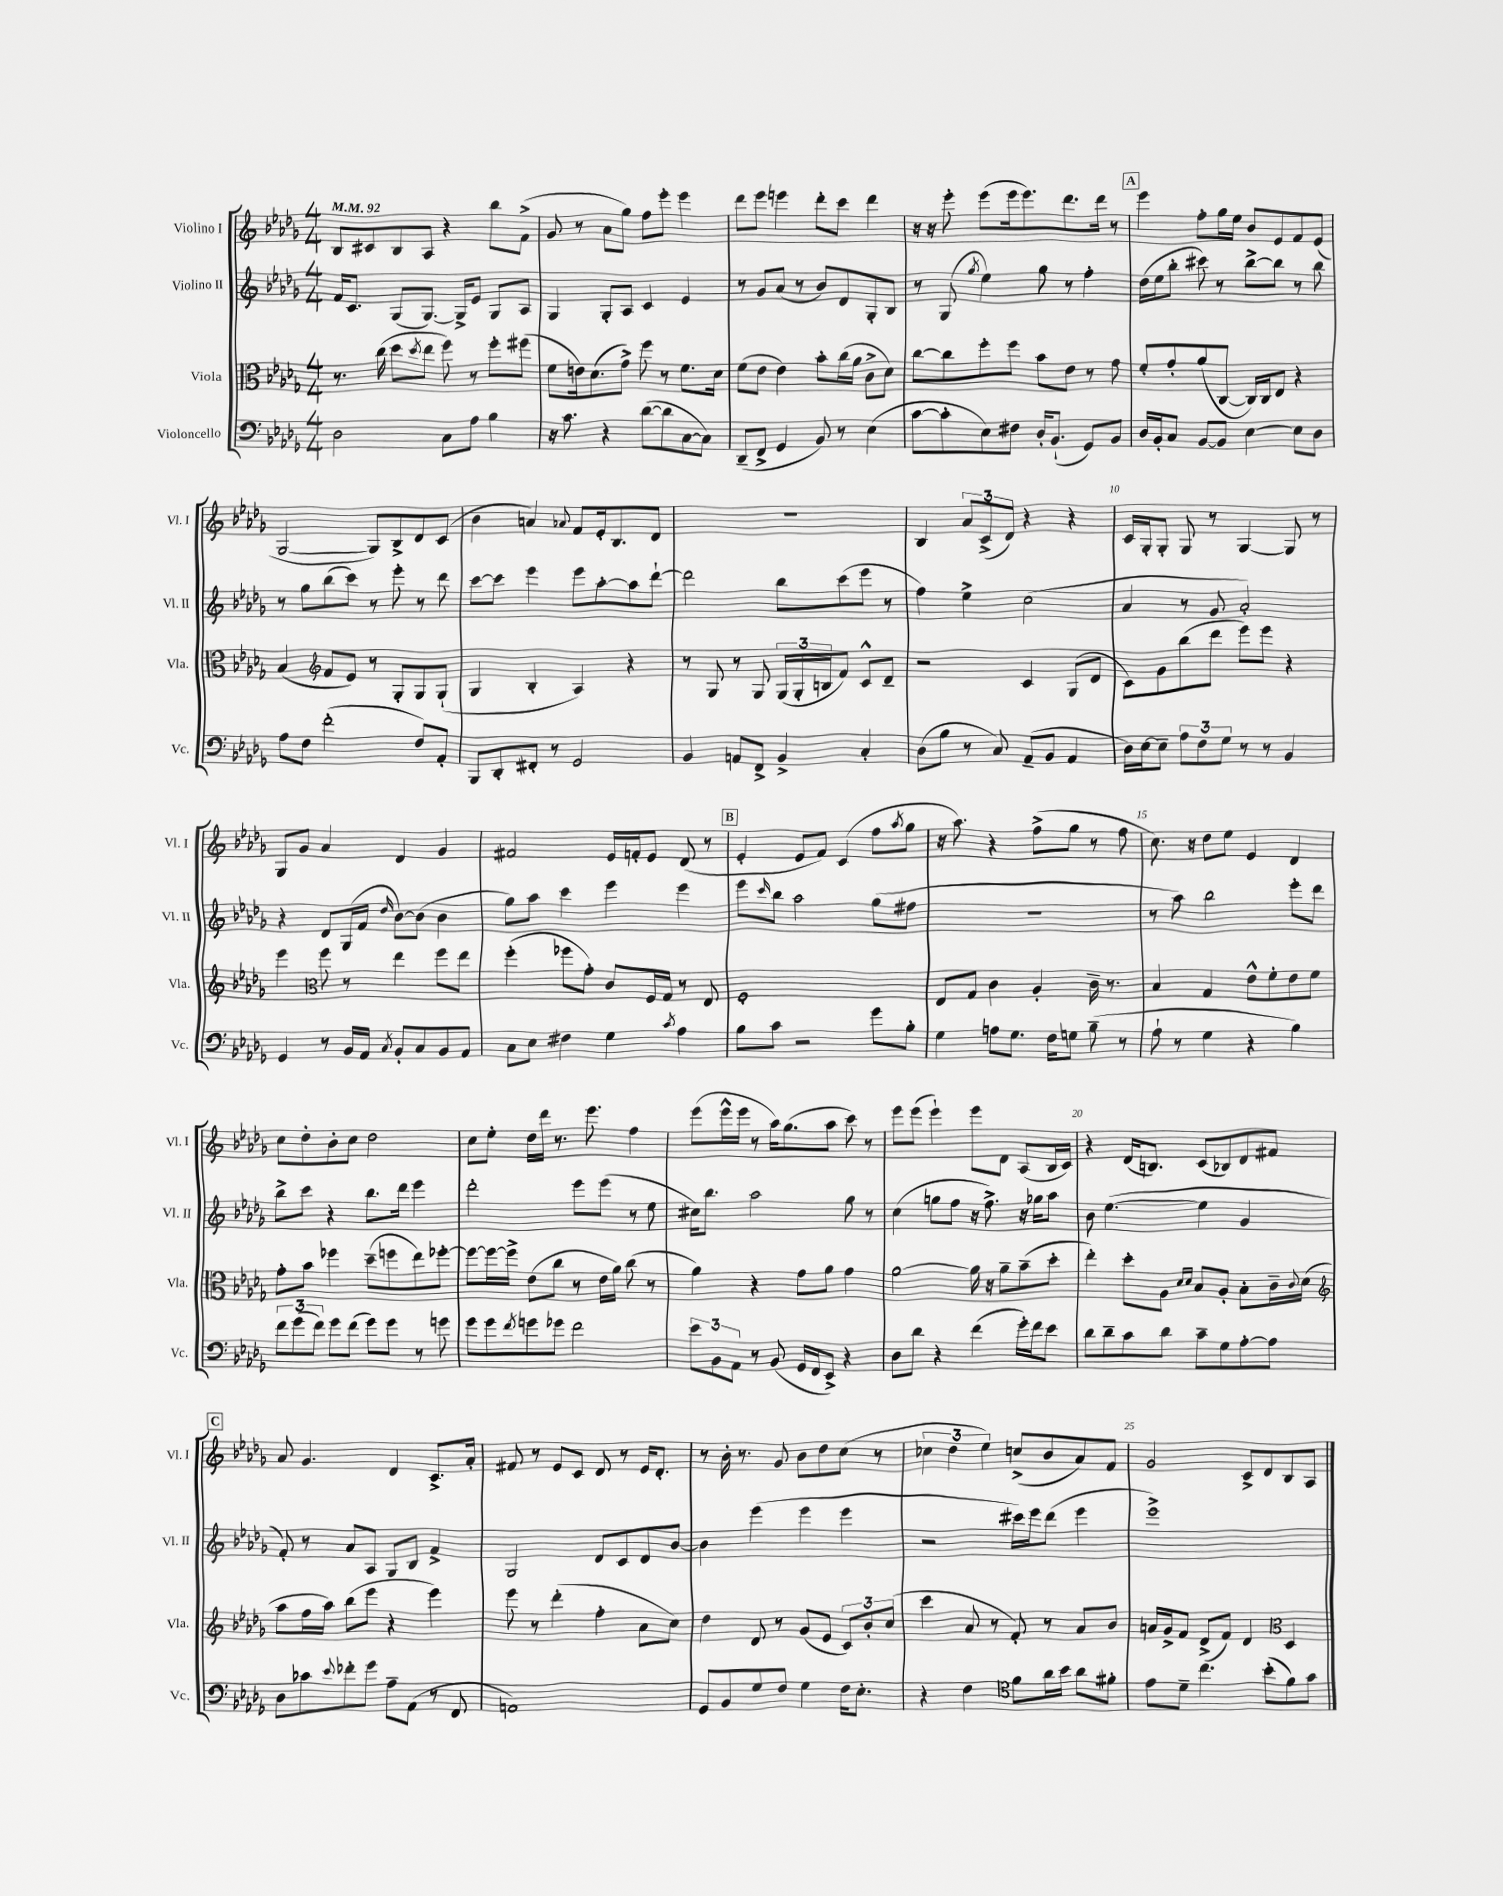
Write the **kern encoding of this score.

**kern	**kern	**kern	**kern
*staff4	*staff3	*staff2	*staff1
*clefF4	*clefC3	*clefG2	*clefG2
*k[b-e-a-d-g-]	*k[b-e-a-d-g-]	*k[b-e-a-d-g-]	*k[b-e-a-d-g-]
*M4/4	*M4/4	*M4/4	*M4/4
*MM92	*MM92	*MM92	*MM92
2D-\	8.r	16f/LK	8B-/L
.	.	8.c/J	.
.	.	.	8c#/
.	(16cc\	.	.
.	8dd-\L	(8G-/L	8B-/
.	8qdd-/	.	.
.	8ee-\J	[8.G-/J)	8A-/J
8C\L	8ff\)	.	4r
.	.	16G-^/]LK	.
8A-\J	8r	8e-/J	.
4B-\	8ff'\L	8G-/L	8bb-\L
.	(8ff#\J	8A-/J	(8f^\J
=	=	=	=
16r	8f\L	4G-/	8g-/
8.c\	.	.	.
.	16e\k)	.	8r
.	(8.d-\	.	.
4r	.	8G-'/L	8a-\L
.	8g-^\J)	8A-/J	8gg-\J)
([8d-\L	8ff\	4c/	8ff\L
8d-\]	8r	.	8eee-'\J
[8C\	8.f\L	4e-/	4eee-\
8C\]J)	.	.	.
.	16d-\Jk	.	.
=	=	=	=
(8DD-~/L	(8f\L	8r	8ddd-\L
8FF^/J	8e-\J	8g-/L	8eee-\J
4GG-/	4e-\)	(8a-/J	4eee\
.	.	8r	.
8BB-/)	8b-'\L	8b-/L)	8ddd-'\L
8r	(16cc\L	8d-/	8ccc\J
.	16a-\JJ	.	.
(4E-\	8c^\L	8G-'/	4ddd-\
.	8d-\J)	8B-/J	.
=	=	=	=
[8c\L	[8cc\L	8r	16r
.	.	.	16r
8c'\]	8cc\]	(8G-/	8eee-'\
.	.	8qgg-/	.
8E-\)	8ff'\	4ee-\)	(8eee-\L
8F#\J	8ff\J	.	16eee-\k
.	.	.	8.eee-\)
16D-'/LK	8b-\L	8gg-\	.
(8.BB-`/J	.	.	.
.	8e-\J	8r	8.ddd-\
8GG-/L)	8r	4ff'\	.
.	.	.	16ddd-\Jk
8BB-/J	8g-\	.	8r
=	=	=	=
16D-/LL	8f'/L	(16dd-\LL	4eee-\
16BB-'/J	.	16ee-\J	.
8C/J	8g-'/	8bb-'\J	.
[8BB-/L	(8a-/	8ccc#\)	8ff'\L
8BB-/]J	[8C/J	8r	16gg-\L
.	.	.	16ee-\JJ
[4E-\	16C/]LL)	[8bb-^\L	8b-/L
.	16C/J	.	.
.	8E-/J	8bb-\]J	8e-/
8E-\]L	4r	8r	8f/
8D-\J	.	8bb-\	(8e-/J
=	=	=	=
8A-\L	(4B-/	8r	[2G-/
8F\J	.	8gg-\L	.
*	*clefG2	*	*
(2f'\	8f/L	(8bb-\	.
.	8e-/J)	8ccc\J)	.
.	8r	8r	8G-/]L)
.	8G-'/L	8eee-'\	8B-^/
8F/L)	8G-/	8r	8d-/
8AA-'/J	(8G-`/J	8ddd-\	(8c/J
=	=	=	=
8BBB-/L	4G-/	[8ccc\L	4b-\
8DD-'/	.	8ccc\]J	.
8FF#'/J	4B-'/	4eee-\	4a/)
8r	.	.	.
.	.	.	8qqa-/
2GG-/	4A-/)	8eee-\L	8f/L
.	.	[8aa-'\	16e-'/k
.	.	.	8.B-/
.	4r	8aa-\]	.
.	.	[8ddd-`\J	8d-/J
=	=	=	=
4BB-/	8r	2ddd-\]	1r
.	8G-/	.	.
8AA/L	8r	.	.
8FF^/J	8G-/	.	.
4BB-^/	(24G-/LL	8bb-\L	.
.	24G-'/	.	.
.	24B/J	.	.
.	8f/J)	(8ccc\	.
4C'/	8c^^/L	8eee-\J	.
.	8d-~/J	8r	.
=	=	=	=
(8D-\L	2r	4ff\)	4B-/
8B-\J	.	.	.
8r	.	4ee-^\	12a-/L
.	.	.	(12c^/
8C/)	.	.	.
.	.	.	12d-/J)
(8AA-~/L	4c/	(2cc\	4r
8BB-/J	.	.	.
4AA-/	(8G-/L	.	4r
.	8d-/J	.	.
=	=	=	=
16D-\LL)	8c\L)	4a-/	16c/LL
[16E-\J	.	.	16G-'/J
8E-~\]J	8g-\	.	8G-'/J
12A-\L	(8bb-\	8r	8G-/
12F\	.	.	.
.	8ddd-\J	8g-/	8r
12G-\J	.	.	.
8r	8eee-\L)	2a-'/)	[4G-/
8r	8eee-\J	.	.
4BB-/	4r	.	8G-/]
.	.	.	8r
=	=	=	=
4GG-/	4eee-\	4r	8G-/L
.	.	.	8g-/J
*	*clefC3	*	*
8r	8ff\	8d-/L	4a-/
16BB-/LL	8r	(16G-/L	.
16AA-/JJ	.	16f/JJ	.
8qC/	.	16qqdd-/	.
8BB-'/L	4ee-\	[8b-\L)	4d-/
8C/	.	(8b-\]J	.
8BB-/	8ff\L	4b-\	4g-/
8AA-/J	8ee-\J	.	.
=	=	=	=
8C\L	(4ff'\	8gg-\L)	2f#/
8E-\J	.	8aa-\J	.
4F#\	8ff-\L	4ccc\	.
.	8g-'\J)	.	.
4G-\	8c/L	4eee-\	16e-/LL
.	.	.	16f'/J
.	16F/L	.	8e-/J
.	16G-/JJ	.	.
8qc/	.	.	.
4A-\	8r	4eee-\	(8d-/
.	8E-/	.	8r
=	=	=	=
8B-\L	1F'	8eee-\L	4e-'/
.	.	16qqccc/	.
8c\J	.	8bb-\J	.
2r	.	2aa-\	8e-/L
.	.	.	8f/J)
.	.	.	(4c/
8g-\L	.	(8gg-\L	8ff\L
.	.	.	8qaa-/
8B-'\J	.	8ff#\J	8gg-\J
=	=	=	=
4G-\	8E-/L	1r	16r
.	.	.	8.aa-\)
.	8G-/J	.	.
8A\L	4c\	.	4r
8.G-\J	.	.	.
.	4A-'/	.	(8ff^\L
16F\LK	.	.	.
8G\J	.	.	8gg-\J
(8B-~\	16c~\	.	8r
.	8.r	.	.
8r	.	.	8ff\
=	=	=	=
8A-`\	4B-/	8r	8.cc\)
8r	.	8aa-\)	.
.	.	.	16r
4G-\	4G-/	2bb-\	8dd-\L
.	.	.	8ee-\J
4r	8e-^^\L	.	4e-/
.	8f'\	.	.
4B-\)	8e-\	8eee-'\L	4d-/
.	8f\J	8ddd-\J	.
=	=	=	=
12f\L	8g-'\L	8bb-^\L	8cc\L
(12g-\	.	.	.
.	8b-\J	8ccc\J	8dd-'\
12f\J)	.	.	.
8g-\L	4ff-\	4r	8b-'\
(8f\J	.	.	8cc\J
8g-\L)	(8dd-~\L	8.bb-\L	2dd-\
8g-\J	8ff\	.	.
.	.	16ddd-\Jk	.
8r	8ee-\)	4eee-\	.
8g\	[8ff-'\J	.	.
=	=	=	=
8g-\L	8ff-\_L	2ddd-'\	8cc\L
8g-\	16ff-\_L	.	8ee-'\J
.	16ff-^\]JJ	.	.
8qf/	.	.	.
8g\	(8e-\L	.	16dd-\LL
.	.	.	16ddd-\JJ
8g-\J	8cc\J	.	8.r
2f\	8r	8eee-\L	.
.	.	.	8.eee-\
.	16e-\LL	(8eee-\J	.
.	16a-\JJ)	.	.
.	(8cc\	8r	4ff\
.	8r	8ee-\	.
=	=	=	=
12e-\L	4a-\)	16cc#\LK)	(8eee-\L
.	.	8.bb-\J	.
12BB-\	.	.	.
.	.	.	16eee-^^\L
12AA-\J	.	.	.
.	.	.	16eee-\JJ
8r	4r	2aa-\	8r
(8BB-/	.	.	16aa-\LK)
.	.	.	(8.gg-\
16GG-/LL	8g-\L	.	.
16FF/J	.	.	.
8EE-^/J)	8a-\J	.	8aa-\J
4r	4g-\	8gg-\	8ccc\)
.	.	8r	8r
=	=	=	=
8D-\L	[2a-\	(4cc\	8eee-\L
8d-\J	.	.	(8eee-\J
4r	.	8gg\L	4eee-`\)
.	.	8ff\J	.
(4f\	16a-\]	16r	8eee-\L
.	16r	8.ff^\)	.
.	8a-~\L	.	8d-\J
16g-'\LL)	(8b-~\	16r	(8A-/L
16f\J	.	16gg-\LK	.
8e-\J	8dd-'\J	8aa-\J	16B-/L
.	.	.	16c/JJ)
=	=	=	=
8d-\L	4ee-'\)	8b-\	4r
8d-~\	.	([4.ee-\	.
8c\	8dd-'\L	.	(16d-/LK
.	.	.	8.B/J)
8d-\J	8A-\J	.	.
.	16qqd-/LL	.	.
.	16qqd-/JJ	.	.
8c~\L	8B-/L	4ee-\]	(8c/L
8G-\	8A-'/J	.	8B-/)
[8A-'\	8B-'\L	4g-/	8d-/
8A-\]J	16c~\L	.	8f#/J
.	8qqc/	.	.
.	(16d-\JJ	.	.
=	=	=	=
*	*clefG2	*	*
8D-\L	8aa-\L	8f'/)	8a-/
8c-\	16ff\L	8r	4.g-/
.	16aa-\JJ)	.	.
8qqe-/	.	.	.
8f-'\	(8bb-\L	8a-/L	.
8g-\J	8eee-\J	8A-/J	.
8A-~\L	4r	8G-/L	4d-/
(8AA-\J	.	8B-/J	.
8r	4eee-\)	4f^/	8.c^/L
8FF/	.	.	.
.	.	.	16a-'/Jk
=	=	=	=
1AA)	8eee-\	2G-/	8f#/
.	8r	.	8r
.	(4ddd-'\	.	8e-/L
.	.	.	8c/J
.	4ff'\	8d-/L	8d-/
.	.	8c/	8r
.	8a-\L	8d-/	16e-/LK
.	.	.	8.d-'/J
.	8cc\J)	[8b-/J	.
=	=	=	=
8GG-/L	4dd-\	4b-\]	8r
8BB-/	.	.	16b-'\
.	.	.	8.r
8G-/	8d-/	(4eee-\	.
8F/J	8r	.	8g-/
4G-\	(8g-/L	4eee-\	8b-\L
.	8e-/J	.	8dd-\
16F\LK	12c/L)	4eee-\	(8cc\J
8.E-'\J	.	.	.
.	12b-'/	.	.
.	.	.	8r
.	(12cc/J	.	.
=	=	=	=
4r	4ccc\	2r	6cc-\
.	.	.	6dd-\
4F\	8a-/	.	.
.	.	.	6ee-\)
.	8r	.	.
*clefC4	*	*	*
8f\L	8f'/)	16ccc#\LL)	(8cc^/L
.	.	16eee-\J	.
16a-\L	8r	(8ddd-\J	8b-/
16b-\JJ	.	.	.
8a-\L	8a-/L	4eee-\	8a-/)
8f#'\J	8b-/J	.	8f/J
=	=	=	=
8e-\L	16a/LL	1eee-^)	2g-/
.	16g-^/J	.	.
8d-~\J	8f/J	.	.
4.cc\	(8d-^/L	.	.
.	8f/J)	.	.
.	4d-/	.	8c^/L
(8b-'\L	.	.	8d-/
*	*clefC3	*	*
8f\)	4D-/	.	8B-/
8g-\J	.	.	8A-/J
==	==	==	==
*-	*-	*-	*-
